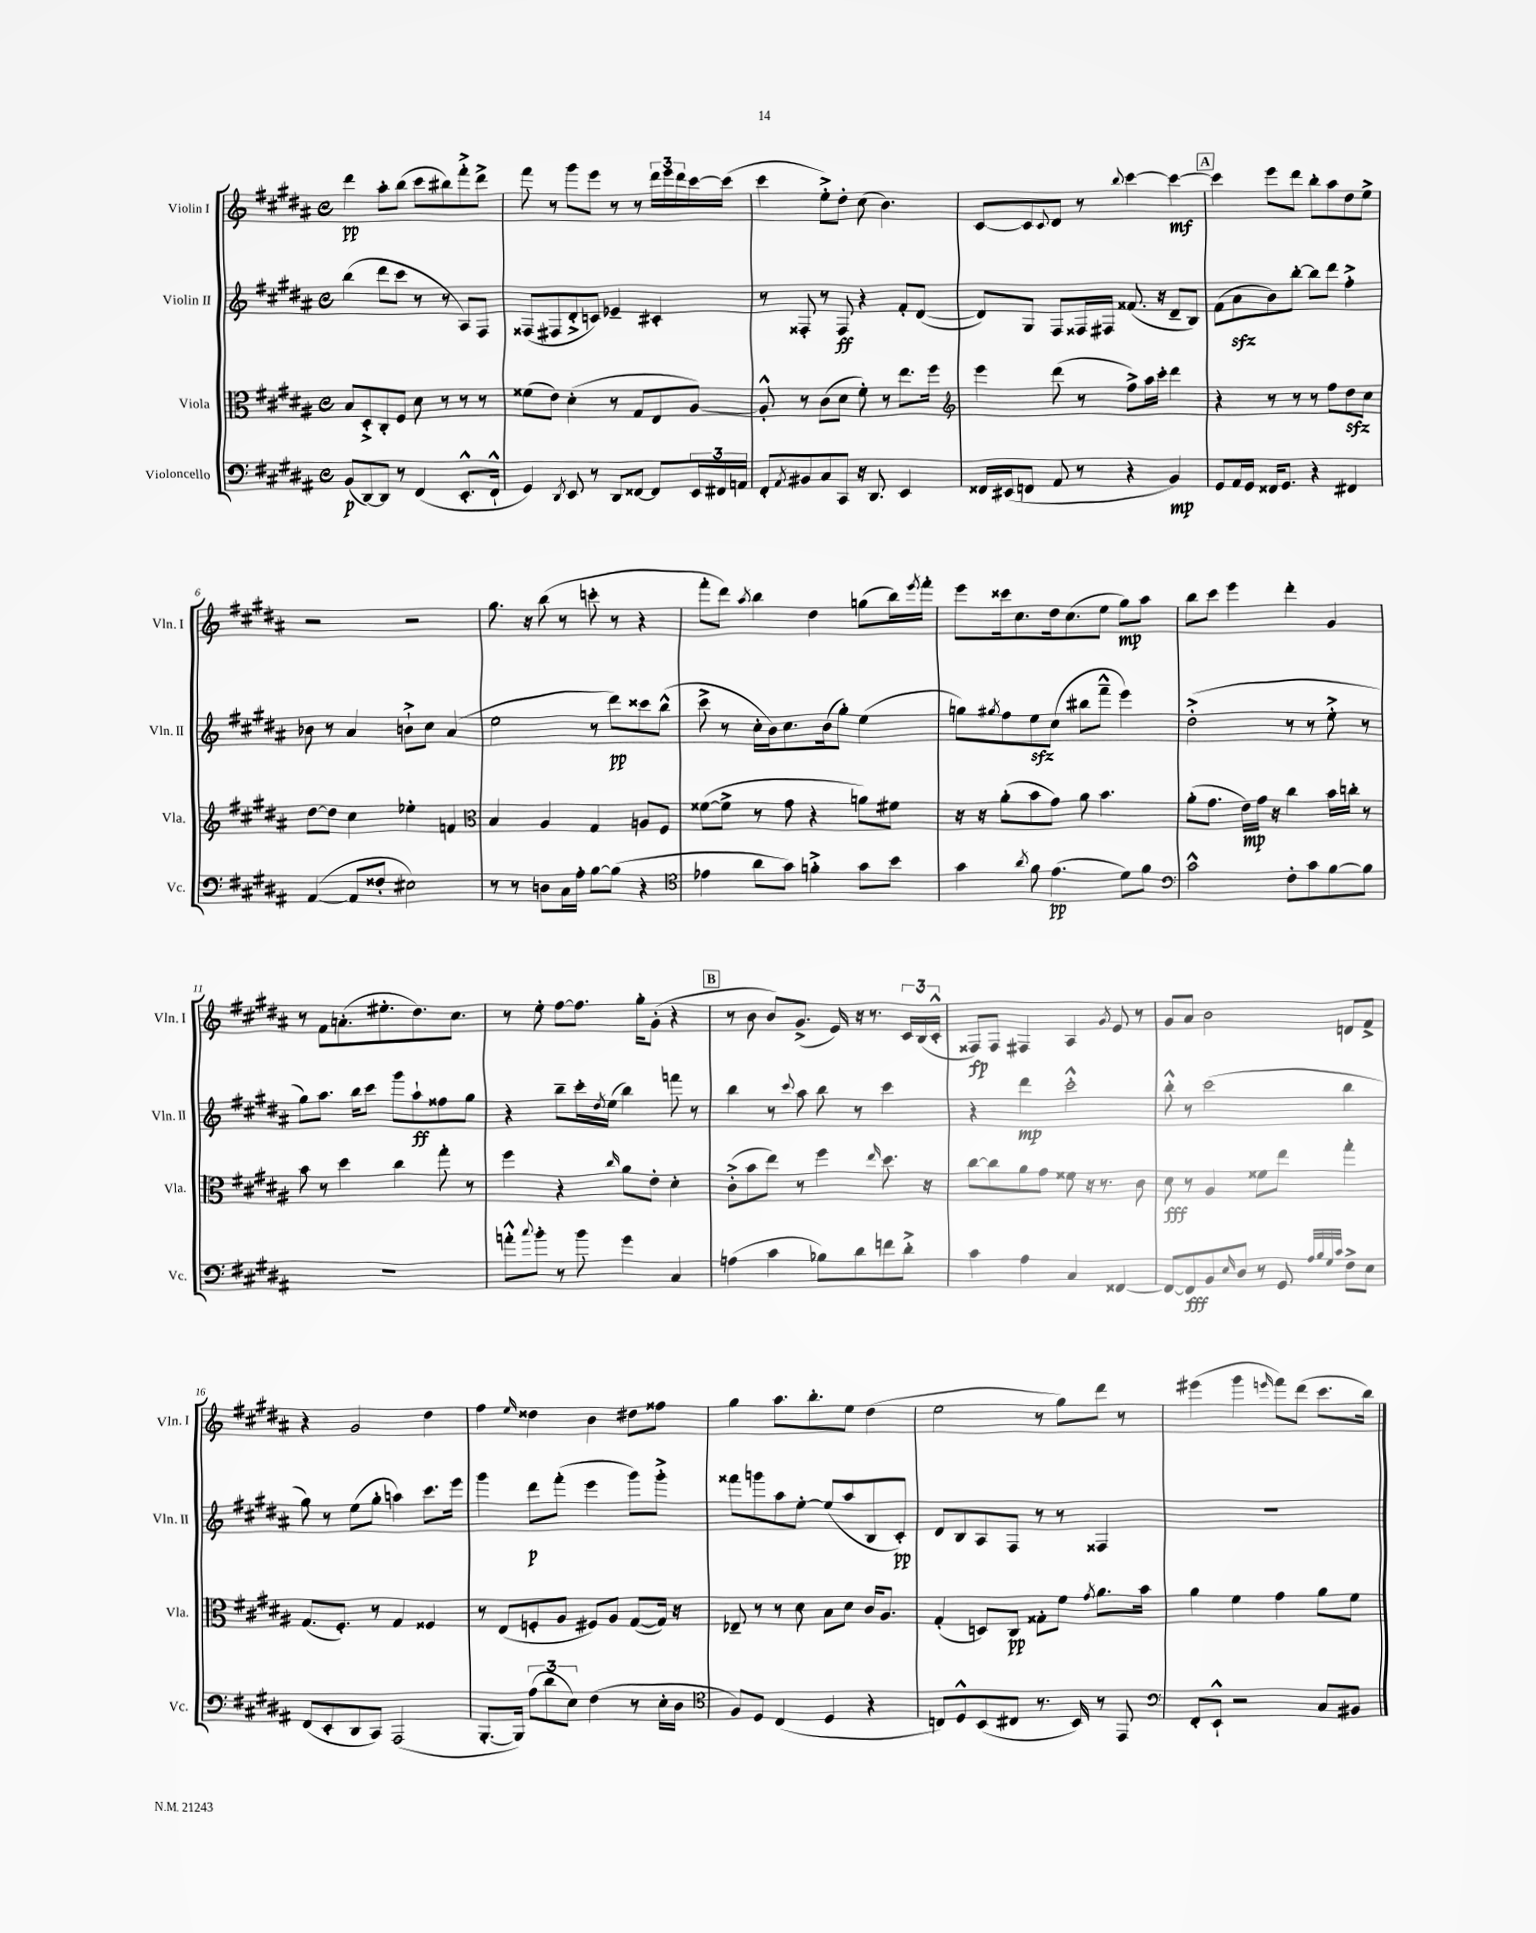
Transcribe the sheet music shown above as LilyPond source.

<<
\new StaffGroup <<
\new Staff = "s0" \with { instrumentName = "Violin I" shortInstrumentName = "Vln. I" } {
    \clef treble \key b \major \defaultTimeSignature \time 4/4
    dis'''4\pp ais''8-. b''8( cis'''8 bis''8) fis'''8-.-> dis'''8-> |
    fis'''8 r8 gis'''8 e'''8 r8 r8 \tuplet 3/2 { dis'''16 e'''16 dis'''16 } cis'''16~ cis'''16( |
    cis'''4 e''8-.->) dis''8-. cis''8( b'4.) |
    cis'8~ cis'8 \appoggiatura { cis'8 } dis'8 r8 \appoggiatura { b''8 } cis'''4~ cis'''4~\mf |
    \mark \markup { \box "A" } cis'''4 e'''8 dis'''8 b''8-. ais''8 dis''8 e''8-> |
    r2 r2 |
    gis''8. r16 b''8( r8 c'''8-. r8 r4 |
    fis'''8-. dis'''8) \acciaccatura { ais''8 } b''4 dis''4 g''8( b''16) \acciaccatura { e'''8 } fis'''16-. |
    e'''8 cisis'''16 cis''8. dis''16 cis''8.( e''8 gis''8\mp) ais''8 |
    b''8 cis'''8 e'''4 dis'''4-. gis'4 |
    r8 fis'8 a'8.-.( eis''8.-. dis''8.) cis''8. |
    r8 e''8-. fis''8~ fis''8. gis''16-. gis'8-.( r4 |
    \mark \markup { \box "B" } r8 b'8 b'8) gis'8.->( e'16) r16 r8. \tuplet 3/2 { cis'16 b16( cis'16-.-^ } |
    fisis8\fp) fisis8 fis4 ais4 \acciaccatura { gis'8 } e'8 r8 |
    gis'8 ais'8 b'2 d'8 fis'8-> |
    r4 gis'2 dis''4 |
    fis''4 \grace { e''16 } disis''4 b'4 dis''8 fisis''8 |
    gis''4 ais''8. b''8.-. e''8 dis''4( |
    e''2 r8 gis''8) dis'''8 r8 |
    eis'''4( gis'''4 \grace { e'''16 } fis'''8) dis'''8( cis'''8. b''16) \bar "|." |
}
\new Staff = "s1" \with { instrumentName = "Violin II" shortInstrumentName = "Vln. II" } {
    \clef treble \key b \major \defaultTimeSignature \time 4/4
    b''4( dis'''8 cis'''8 r8 r8 ais8) fis8 |
    fisis8( fis8 dis'8-.-> c'8) ees'4-- cis'4-. |
    r8 fisis8-. r8 fisis8\ff r4 fis'8-. dis'8~( |
    dis'8) gis8 fis8 fisis16 fis16 fisis'8.( r16 dis'8-- b8) |
    \mark \markup { \box "A" } fis'8( ais'8\sfz b'8) b''8~-. b''8 dis'''8 fis''4-.-> |
    bes'8 r8 ais'4 b'8-!-> cis''8 ais'4( |
    e''2 r8 dis'''8\pp) cisis'''8 b''8-^( |
    cis'''8-> r8 cis''16-. b'16) cis''8. b'16( gis''8-.) e''4( |
    g''8) \acciaccatura { gis''8 } fis''8 e''8\sfz cis''8( bis''8 fis'''8---^ e'''4) |
    dis''2-.->( r8 r8 e''8-.-> r8 |
    gis''8) ais''8. b''16 cis'''8 gis'''8 ais''8-!\ff fisis''8 gis''8 |
    r4 b''8-- cis'''16-. \acciaccatura { dis''8 } e''16( b''4) f'''8 r8 |
    \mark \markup { \box "B" } b''4 r8 \appoggiatura { cis'''8 } ais''8 b''8 r8 cis'''4 |
    r4 dis'''4\mp cis'''2-.-^ |
    b''8-.-^ r8 cis'''2( b''4 |
    gis''8) r8 e''8( gis''8-. a''4) cis'''8. e'''16 |
    gis'''4 dis'''8\p fis'''8-.( e'''4 gis'''8) gis'''8-.-> |
    fisis'''8 g'''8 ais''8 e''8~-. e''8( ais''8 b8 cis'8-.\pp) |
    dis'8 b8 ais8 fis8 r8 r8 fisis4 |
    R1 \bar "|." |
}
\new Staff = "s2" \with { instrumentName = "Viola" shortInstrumentName = "Vla." } {
    \clef alto \key b \major \defaultTimeSignature \time 4/4
    b8 dis8-.-> cis8-. fis8 dis'8 r8 r8 r8 |
    fisis'8( e'8) dis'4-.( r8 gis8 e8 ais8~) |
    ais8-.-^ r8 cis'8( dis'8 fis'8-.) r8 e''8. fis''16 |
    \clef treble e'''4 dis'''8( r8 fis''8->) ais''16 cis'''16-. dis'''4 |
    \mark \markup { \box "A" } r4 r8 r8 r8 fis''8 dis''8\sfz cis''8 |
    dis''8~ dis''8 cis''4 ees''4-. f'4 |
    \clef alto b4 ais4 gis4 a8 fis8 |
    fisis'8~( fisis'8-> r8 gis'8 r4 a'8) fis'8 |
    r16 r16 ais'8-.( b'8 gis'8) ais'8 b'4. |
    ais'8-.( gis'8. e'16\mp) gis'16 r16 cis''4 b'16 c''16-. r8 |
    b'8 r8 dis''4 cis''4 gis''8-. r8 |
    fis''4 r4 \grace { cis''16 } ais'8 e'8-. dis'4-. |
    \mark \markup { \box "B" } cis'8-.->( b'8 e''8) r8 fis''4 \grace { e''16 } dis''8. r16 |
    cis''8~ cis''8 ais'8 gis'8 fisis'8 r16 r8. cis'8 |
    dis'8\fff r8 ais4 fisis'8 e''8 gis''4-. |
    gis8.( fis8.-.) r8 gis4 fisis4 |
    r8 e8( f8-. ais8 fis8) ais8 gis8~( gis16) r16 |
    ees8-- r8 r8 dis'8 b8 dis'8 cis'16 ais8. |
    gis4-.( d8) cis8\pp gisis8-. fis'8 \acciaccatura { gis'8 } ais'8. b'16 |
    ais'4 fis'4 gis'4 ais'8 fis'8 \bar "|." |
}
\new Staff = "s3" \with { instrumentName = "Violoncello" shortInstrumentName = "Vc." } {
    \clef bass \key b \major \defaultTimeSignature \time 4/4
    b,8\p( dis,8~) dis,8 r8 fis,4( e,8.-.-^ fis,16-!-^ |
    gis,4) \acciaccatura { dis,8 } e,8 r8 dis,8 fisis,8~ fisis,8 \tuplet 3/2 { e,16 fis,16 a,16 } |
    fis,8-. \acciaccatura { ais,8 } bis,8 cis8 cis,8 r16 dis,8. e,4 |
    fisis,16 eis,16( f,8 ais,8 r8 r4 b,4\mp) |
    \mark \markup { \box "A" } gis,8 ais,16 gis,16 fisis,16 gis,8. r4 fis,4 |
    ais,4~( ais,8 fisis8-. eis2) |
    r8 r8 d8 cis16 ais16-. b8~ b8( r4 |
    \clef tenor ees'4 ais'8 gis'8) f'4-.-> gis'8 b'8 |
    gis'4 \acciaccatura { ais'8 } fis'8 e'4.\pp( dis'8) fis'8 |
    \clef bass cis'2-^ fis8-. cis'8 b8~ b8 |
    R1 |
    a'8-.-^ \appoggiatura { cis''8 } b'8-. r8 b'8 gis'4 cis4 |
    \mark \markup { \box "B" } a4( cis'4 bes8) dis'8 f'8 dis'8-.-> |
    cis'4 ais4 cis4 fisis,4~ |
    fisis,8~ fisis,8\fff b,8 \grace { e16 } dis8 r8 gis,8 \grace { ais32 b32 gis32 cis'32 } fis8-> e8 |
    fis,8( e,8-. dis,8 cis,8) ais,,2( |
    b,,8.~-. b,,16) \tuplet 3/2 { ais8( dis'8 e8) } fis4( r8 e16-. dis16 |
    \clef tenor fis8) dis8 cis4( dis4 r4 |
    c8) dis8-^ b,8( cis8 r8. b,16) r8 e,8 |
    \clef bass fis,8-. e,8-!-^ r2 cis8 bis,8 \bar "|." |
}
>>
>>
